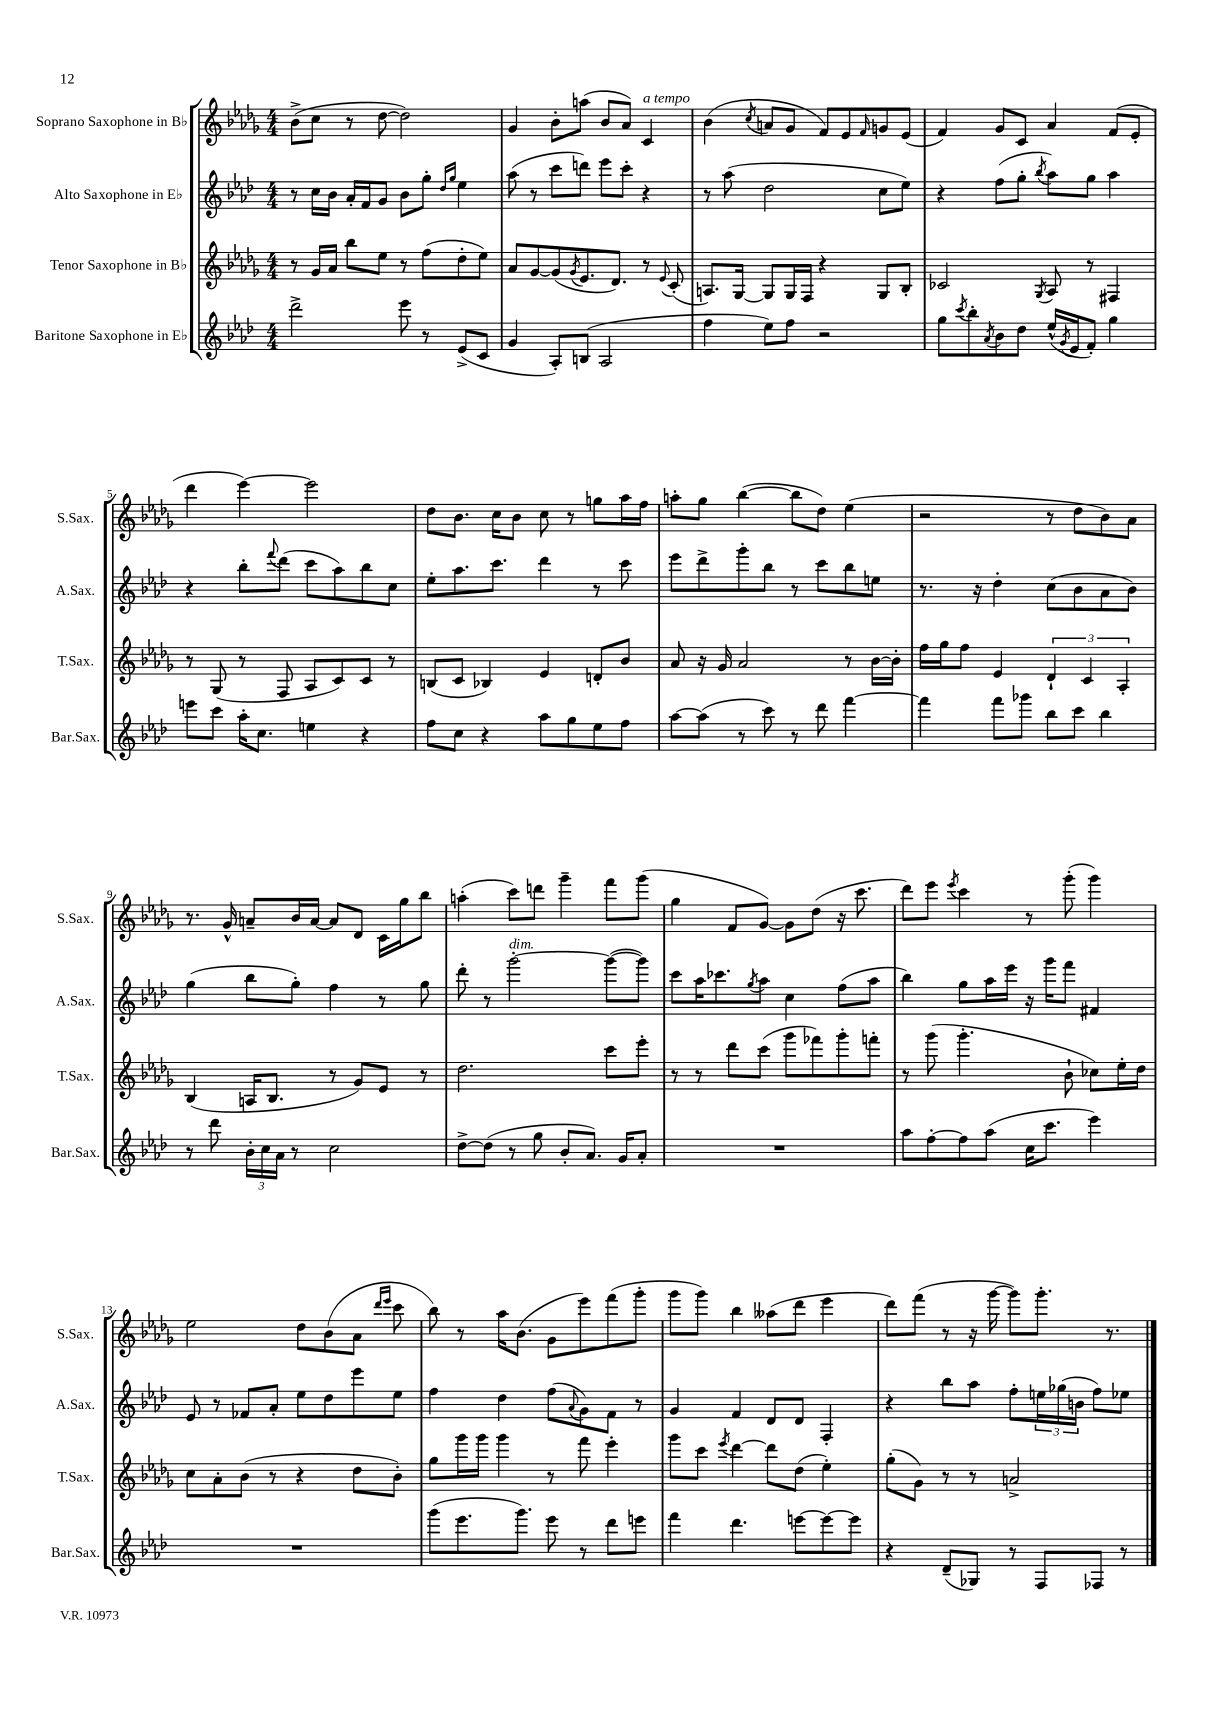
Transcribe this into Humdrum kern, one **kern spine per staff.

**kern	**kern	**kern	**kern
*part4	*part3	*part2	*part1
*staff4	*staff3	*staff2	*staff1
*I"Baritone Saxophone in E♭	*I"Tenor Saxophone in B♭	*I"Alto Saxophone in E♭	*I"Soprano Saxophone in B♭
*I'Bar.Sax.	*I'T.Sax.	*I'A.Sax.	*I'S.Sax.
*clefG2	*clefG2	*clefG2	*clefG2
*k[b-e-a-d-]	*k[b-e-a-d-g-]	*k[b-e-a-d-]	*k[b-e-a-d-g-]
*M4/4	*M4/4	*M4/4	*M4/4
=1	=1	=1	=1
2ddd-^\	8r	8r	(8b-^\L
.	16g-/LL	16cc\LL	8cc\J
.	16a-/JJ	16b-\JJ	.
.	8bb-\L	16a-'/LL	8r
.	.	16f/J	.
.	8ee-\J	8g/J	[8dd-\
8eee-\	8r	8b-\L	2dd-\])
8r	(8ff\L	8gg'\J	.
.	.	16qqdd-/LL	.
.	.	16qqgg/JJ	.
(8e-^/L	8dd-'\	4ee-\	.
8c/J	8ee-\J)	.	.
=2	=2	=2	=2
4g/	8a-/L	(8aa-\	4g-/
.	[8g-/	8r	.
8A-'/L)	(8g-/]	8ccc\L	8b-'\L
.	8qg-/	.	.
(8Bn/J	8.e-/	8dddn\J)	(8aan\J
2A-/	.	8eee-\L	8b-/L
.	8.d-/J)	.	.
.	.	8ccc'\J	8a-/J)
!	!	!	!LO:TX:a:i:t=a tempo
.	8r	4r	4c/
.	8qqe-/	.	.
.	(8c'/	.	.
=3	=3	=3	=3
4ff\	8.An/L)	8r	(4b-\
.	.	(8aa-\	.
.	[16G-/Jk	.	.
.	.	.	8qcc/
8ee-\L)	8G-/L]	2dd-\	8an/L
8ff\J	16G-/L	.	8g-/J
.	16F/JJ	.	.
2r	4r	.	8f/L)
.	.	.	8e-/
.	.	.	16qqf/
.	8G-/L	8cc\L	8gn/
.	8B-'/J	8ee-\J)	(8e-/J
=4	=4	=4	=4
8gg\L	2c-X/	4r	4f/)
8qccc/	.	.	.
8bb-'\	.	.	.
8qa-/	.	.	.
8b-\	.	(8ff\L	8g-/L
8dd-\J	.	8gg'\J	8c/J
.	8qG-/	8qbb-/	.
(16ee-^^/LL	8A-/	8aa-\L)	4a-/
8qg/	.	.	.
16e-/J	.	.	.
8f'/J)	8r	8gg\J	.
4gg\	4F#X/	4aa-\	(8f/L
.	.	.	8e-'/J
!!LO:LB:g=z
=5	=5	=5	=5
8eeen\L	8r	4r	4ddd-\
8ccc\J	(8G-/	.	.
16aa-'\KL	8r	8bb-'\L	[4eee-\)
8.cc\J	.	.	.
.	.	8qqfff/	.
.	8F/	(8ddd-\J	.
4een\	8A-/L	8ccc\L	2eee-\]
.	8c/)	8aa-\)	.
4r	8c/J	8bb-\	.
.	8r	8cc\J	.
=6	=6	=6	=6
8ff\L	(8Bn/L	8ee-'\L	8dd-\L
8cc\J	8c/J	8.aa-\	8.b-\J
4r	4B-X/)	.	.
.	.	8.ccc\J	16cc\KL
.	.	.	8b-\J
8aa-\L	4e-/	4ddd-\	8cc\
8gg\	.	.	8r
8ee-\	8dn'/L	8r	8ggn\L
8ff\J	8b-/J	8ccc\	16aa-\L
.	.	.	16ff\JJ
=7	=7	=7	=7
[8aa-\L	8a-/	8eee-\L	8aan'\L
(8aa-\J]	16r	8ddd-^\	8gg-\J
.	16g-/	.	.
8r	2a-/	8ggg'\	([4bb-\
8ccc\)	.	8bb-\J	.
8r	.	8r	8bb-\L]
8ddd-\	.	8ccc\L	8dd-\J)
[4fff\	8r	8bb-\	(4ee-\
.	[16b-\LL	8een\J	.
.	16b-'\JJ]	.	.
=8	=8	=8	=8
4fff\]	16ff\LL	8.r	2r
.	16gg-\J	.	.
.	8ff\J	.	.
.	.	16r	.
8fff\L	4e-/	4dd-'\	.
8ggg-X\J	.	.	.
8bb-\L	6d-`/	(8cc\L	8r
8ccc\J	.	8b-\	8dd-\L
.	6c/	.	.
4bb-\	.	8a-\	8b-\)
.	6A-'/	.	.
.	.	8b-\J)	8a-\J
!!LO:LB:g=z
=9	=9	=9	=9
8r	(4B-/	(4gg\	8.r
8ddd-\	.	.	.
.	.	.	16g-^^/
24b-'\LL	16An/KL	8bb-\L	8an~/L
24cc\	.	.	.
.	8.B-/J	.	.
24a-\JJ	.	.	.
8r	.	8gg'\J)	16b-/L
.	.	.	[16a/JJ
2cc\	8r	4ff\	8a/L]
.	8g-/L)	.	8d-/J
.	8e-/J	8r	16c\LL
.	.	.	16gg-\J
.	8r	8gg\	8bb-\J
=10	=10	=10	=10
[8dd-^\L	2.dd-\	8ddd-'\	(4aan'\
(8dd-\J]	.	8r	.
!	!	!LO:TX:a:i:t=dim.	!
8r	.	[2ggg'\	8ccc\L)
8gg\	.	.	8dddn\J
8b-'/L	.	.	4ggg-~\
8.a-/J)	.	.	.
.	8ccc\L	(8ggg\L_	8fff\L
16g/KL	.	.	.
8a-'/J	8eee-'\J	8ggg\J])	(8ggg-\J
=11	=11	=11	=11
1r	8r	8ccc\L	4gg-\
.	8r	16aa-\K	.
.	.	8.ccc-X\	.
.	8ddd-\L	.	8f/L
.	.	8qgg/	.
.	(8ccc\J	8aa-\J	[8g-/J)
.	8ggg-\L	4cc\	8g-\L]
.	8fff-X\)	.	(8dd-\J
.	8ggg-'\	(8ff\L	16r
.	.	.	8.ccc\
.	8fffn'\J	8aa-\J	.
=12	=12	=12	=12
8aa-\L	8r	4bb-\)	8ddd-\L)
[8ff'\	(8ggg-\	.	8eee-\J
.	.	.	8qeee-/
8ff\]	4.ggg-'\	8gg\L	4ccc\
(8aa-\J	.	16aa-\L	.
.	.	16eee-\JJ	.
16cc\KL	.	16r	8r
8.ccc\J	.	16ggg\KL	.
.	8b-`\	8fff\J	(8ggg-'\
4eee-\)	8cc-X\L)	4f#X/	4ggg-\)
.	16ee-'\L	.	.
.	16dd-\JJ	.	.
!!LO:LB:g=z
=13	=13	=13	=13
1r	8cc\L	8e-/	2ee-\
.	8a-'\	8r	.
.	(8b-\J	8f-X/L	.
.	8r	8a-'/J	.
.	4r	8ee-\L	8dd-\L
.	.	8dd-\	(8b-\
.	8dd-\L	8eee-\	8a-\J
.	.	.	16qqddd-/LL
.	.	.	16qqeee-/JJ
.	8b-'\J)	8ee-\J	8ccc\
=14	=14	=14	=14
(8ggg\L	8gg-\L	4ff\	8bb-\)
8.eee-\	16ggg-\L	.	8r
.	16ggg-\JJ	.	.
.	4ggg-\	4dd-\	16aa-\KL
8.ggg\J)	.	.	(8.b-\J
8eee-\	8r	(8ff\L	8g-\L
.	.	8qqa-/	.
8r	8fff\	8g\)	8eee-\)
8ddd-\L	4eee-'\	8f\J	(8fff\
8eeen\J	.	8r	8ggg-'\J
=15	=15	=15	=15
4fff\	8ggg-\L	4g/	8ggg-\L
.	8ccc\J	.	8ggg-\J)
.	8qeee-/	.	.
4.ddd-\	[4ddd-\	4f/	4bb-\
.	8ddd-\L]	8d-/L	(8aa--X\L
[8eeen\L	(8dd-\J	8d-/J	8ddd-\J
8eee\_	4ee-'\)	4F'/	4eee-\
8eee\J]	.	.	.
=16	=16	=16	=16
4r	(8gg-'\L	4r	8ddd-\L)
.	8g-\J)	.	(8fff\J
(8d-~/L	8r	8bb-\L	8r
8G-X/J)	8r	8aa-\J	16r
.	.	.	[16ggg-\
8r	2an^/	8ff'\L	8ggg-\L])
8F/L	.	24een\L	8.ggg-'\J
.	.	(24gg-X\	.
.	.	24bn\JJ	.
8F-X/J	.	8ff\L)	.
.	.	.	8.r
8r	.	8ee-X\J	.
==	==	==	==
*-	*-	*-	*-
